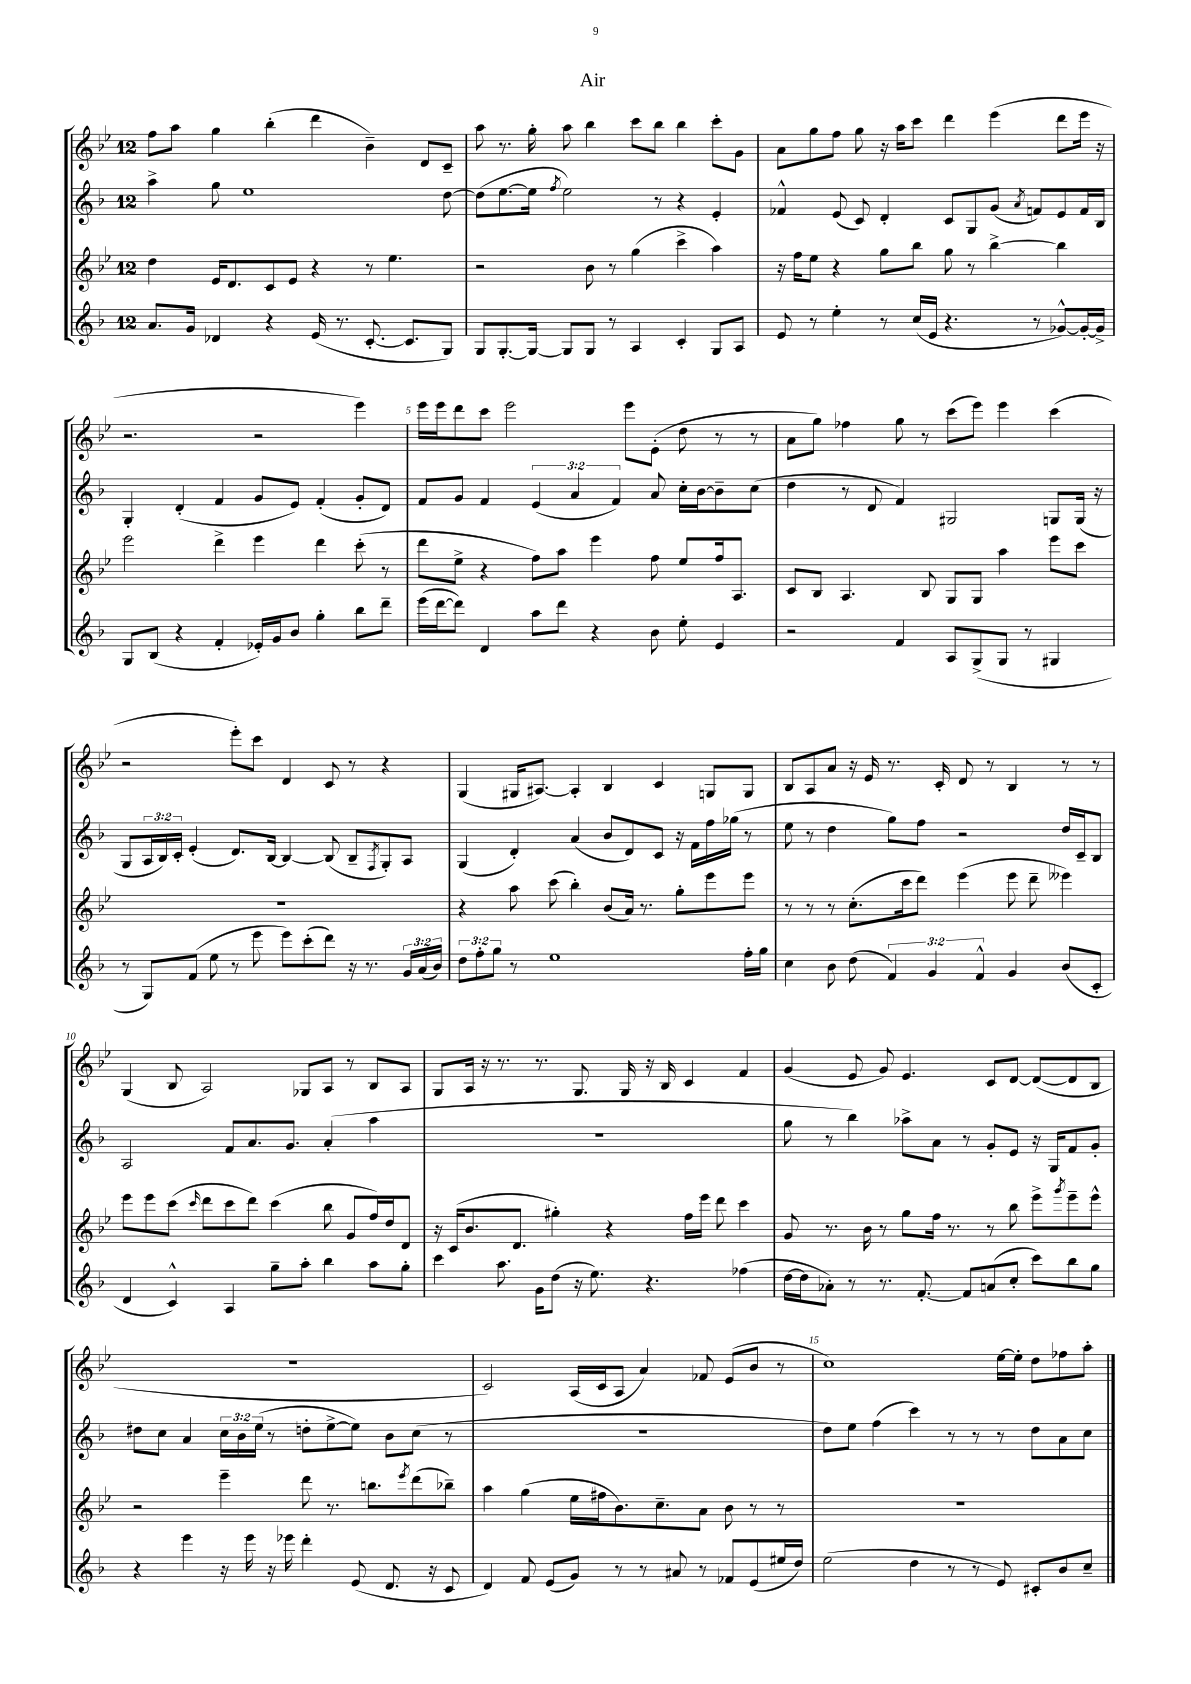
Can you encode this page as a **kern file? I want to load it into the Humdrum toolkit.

**kern	**kern	**kern	**kern
*staff4	*staff3	*staff2	*staff1
*clefG2	*clefG2	*clefG2	*clefG2
*k[b-]	*k[b-e-]	*k[b-]	*k[b-e-]
*M12/8	*M12/8	*M12/8	*M12/8
8.a	4dd	4aa^	8ff
.	.	.	8aa
16g	.	.	.
4d-	16e-	8gg	4gg
.	8.d	.	.
.	.	1ee	.
4r	8c	.	(4bb-'
.	8e-	.	.
(16e	4r	.	4ddd
8.r	.	.	.
[8.c'	8r	.	4b-~)
.	4.ee-	.	.
8.c]	.	.	.
.	.	.	8d
8G)	.	[8dd	8c~
=	=	=	=
8G	2r	(8dd]	8aa
[8.G'	.	[8.ee	8.r
16G_	.	16ee]	16gg'
.	.	8qff	.
8G]	.	2ee)	8aa
8G	8b-	.	4bb-
8r	8r	.	.
4A	(4gg	.	8ccc
.	.	8r	8bb-
4c'	4ccc^	4r	4bb-
8G	4aa)	4e'	8ccc'
8A	.	.	8g
=	=	=	=
8e	16r	4f-^^	8a
.	16ff	.	.
8r	8ee-	.	8gg
4ee'	4r	(8e	8ff
.	.	8c)	8gg
8r	8gg	4d'	16r
.	.	.	16aa
(16cc	8bb-	.	8ccc
16e	.	.	.
4.r	8gg	8c	4ddd
.	8r	8G	.
.	[4bb-^	(8g	(4eee-
.	.	8qa	.
8r	.	8f)	.
[8g-^^)	4bb-]	8e	8ddd
16g-'_	.	16f	16eee-
16g-^]	.	16B-	16r
=	=	=	=
8G	2eee-	4G'	2.r
(8B-	.	.	.
4r	.	(4d'	.
4f'	4ddd^	4f	.
16e-')	4eee-	8g	2r
16g	.	.	.
8b-	.	8e)	.
4gg'	4ddd	(4f'	.
8bb-	(8ccc'	8g'	4eee-)
8ddd~	8r	8d)	.
=	=	=	=
(16eee	8ddd	8f	16eee-
[16ddd	.	.	16eee-
8ddd])	8ee-^	8g	8ddd
4d	4r	4f	8ccc
.	.	.	2eee-
8aa	8ff)	(6e	.
8ddd	8aa	.	.
.	.	6a	.
4r	4eee-	.	.
.	.	6f)	.
.	.	.	8eee-
8b-	8ff	8a	(8e-'
8ee'	8ee-	16cc'	8dd
.	.	[16b-	.
4e	16ff	8b-~]	8r
.	8.A	.	.
.	.	(8cc	8r
=	=	=	=
2r	8c	4dd	8a
.	8B-	.	8gg)
.	4.A	8r	4ff-
.	.	8d	.
4f	.	4f)	8gg
.	8B-	.	8r
8A	8G	2G#	(8ccc
(8G^	8G	.	8eee-)
8G	4aa	.	4eee-
8r	.	.	.
4G#	8eee-	8G	(4ccc
.	8ccc	(16G	.
.	.	16r	.
=	=	=	=
8r	1.r	8G	2r
8G)	.	24A	.
.	.	24B-)	.
.	.	24c'	.
(8f	.	(4e'	.
8ee	.	.	.
8r	.	8.d)	8eee-')
8eee	.	.	8ccc
.	.	[16B-	.
8eee)	.	4B-_	4d
(8ccc'	.	.	.
8ddd)	.	(8B-]	8c
16r	.	8B-~	8r
8.r	.	.	.
.	.	8qF	.
.	.	8G')	4r
24g	.	8A	.
(24a	.	.	.
24b-)	.	.	.
=	=	=	=
12dd	4r	(4G	(4G
12ff'	.	.	.
12gg	.	.	.
8r	8aa	4d')	16G#
.	.	.	[8.A#)
1ee	(8ccc	.	.
.	4bb-')	(4a	4A#']
.	(8b-	8b-	4B-
.	16a)	8d)	.
.	8.r	.	.
.	.	8c	4c
.	8gg'	16r	.
.	.	16f	.
.	8eee-	16ff	8G
.	.	(16gg-	.
16ff'	8eee-	8r	8G
16gg	.	.	.
=	=	=	=
4cc	8r	8ee	8B-
.	8r	8r	8A
8b-	8r	4dd	8a
(8dd	(8.cc'	.	16r
.	.	.	16e-
6f)	.	8gg)	8.r
.	16ccc	.	.
.	8ddd)	8ff	.
6g	.	.	.
.	.	.	16c'
.	(4eee-	2r	8d
6f^^	.	.	.
.	.	.	8r
4g	8eee-	.	4B-
.	8ddd~	.	.
(8b-	4eee--)	16dd	8r
.	.	16c~	.
8c'	.	8B-	8r
=	=	=	=
4d	8eee-	2A	(4G
.	8eee-	.	.
4c^^)	(8ccc	.	8B-
.	16qqccc	.	.
.	8ddd	.	2A)
4A	8ccc	8f	.
.	8ddd)	8.a	.
8gg~	(4ccc	.	.
.	.	8.g	.
8aa'	.	.	8G-
4bb-	8bb-	(4a'	8A
.	8g	.	8r
8aa	16ff)	4aa	8B-
.	16dd	.	.
8gg'	8d	.	8A
=	=	=	=
4ccc	16r	1.r	8G
.	(16c	.	.
.	8.b-	.	16A
.	.	.	16r
8.aa	.	.	8.r
.	8.d	.	.
16g	.	.	8.r
(8dd	4gg#')	.	.
16r	.	.	8.G
8.ee)	.	.	.
.	4r	.	.
.	.	.	16G
4.r	.	.	16r
.	.	.	16B-
.	16ff	.	4c
.	16eee-	.	.
.	8ddd	.	.
(4ff-	4ccc	.	4f
=	=	=	=
[16dd	8g	8gg	(4g
16dd]	.	.	.
8a-')	8.r	8r	.
8r	.	4bb-)	8e-
.	16b-	.	.
8.r	8r	.	8g)
.	8gg	8aa-^	4.e-
[8.f'	.	.	.
.	16ff	8a	.
.	8.r	.	.
8f]	.	8r	.
(8a	8r	8g'	8c
8cc'	8bb-	8e	[8d
8ccc)	8eee-^	16r	(8d_
.	.	16G	.
.	8qggg	.	.
8bb-	8eee-~	8f	8d]
8gg	8eee-^^	8g'	8B-
=	=	=	=
4r	2r	8dd#	1.r
.	.	8cc	.
4eee	.	4a	.
16r	4eee-~	24cc	.
.	.	24b-	.
16eee	.	.	.
.	.	(24ee	.
16r	.	8r	.
16eee-	.	.	.
4ddd'	8ddd	8dd'	.
.	8.r	[8ee^	.
(8e	.	8ee])	.
.	8.bb	.	.
8.d	.	8b-	.
.	8qeee-	.	.
.	(8ddd	(8cc	.
16r	.	.	.
8c	8bb-~)	8r	.
=	=	=	=
4d)	4aa	1.r	2c)
8f	(4gg	.	.
(8e	.	.	.
8g)	16ee-	.	(16A
.	16ff#	.	16c
8r	8.b-)	.	8A
8r	.	.	4a)
.	8.cc~	.	.
8a#	.	.	.
8r	8a	.	8f-
8f-	8b-	.	(8e-
(8e	8r	.	8b-
16ee#	8r	.	8r
16dd)	.	.	.
=	=	=	=
(2ee	1.r	8dd)	1cc)
.	.	8ee	.
.	.	(4ff	.
4dd	.	4ccc)	.
8r	.	8r	.
8r	.	8r	.
8e)	.	8r	[16ee-
.	.	.	16ee-']
8c#'	.	8dd	8dd
8b-	.	8a	8ff-
8cc~	.	8cc	8aa'
==	==	==	==
*-	*-	*-	*-
